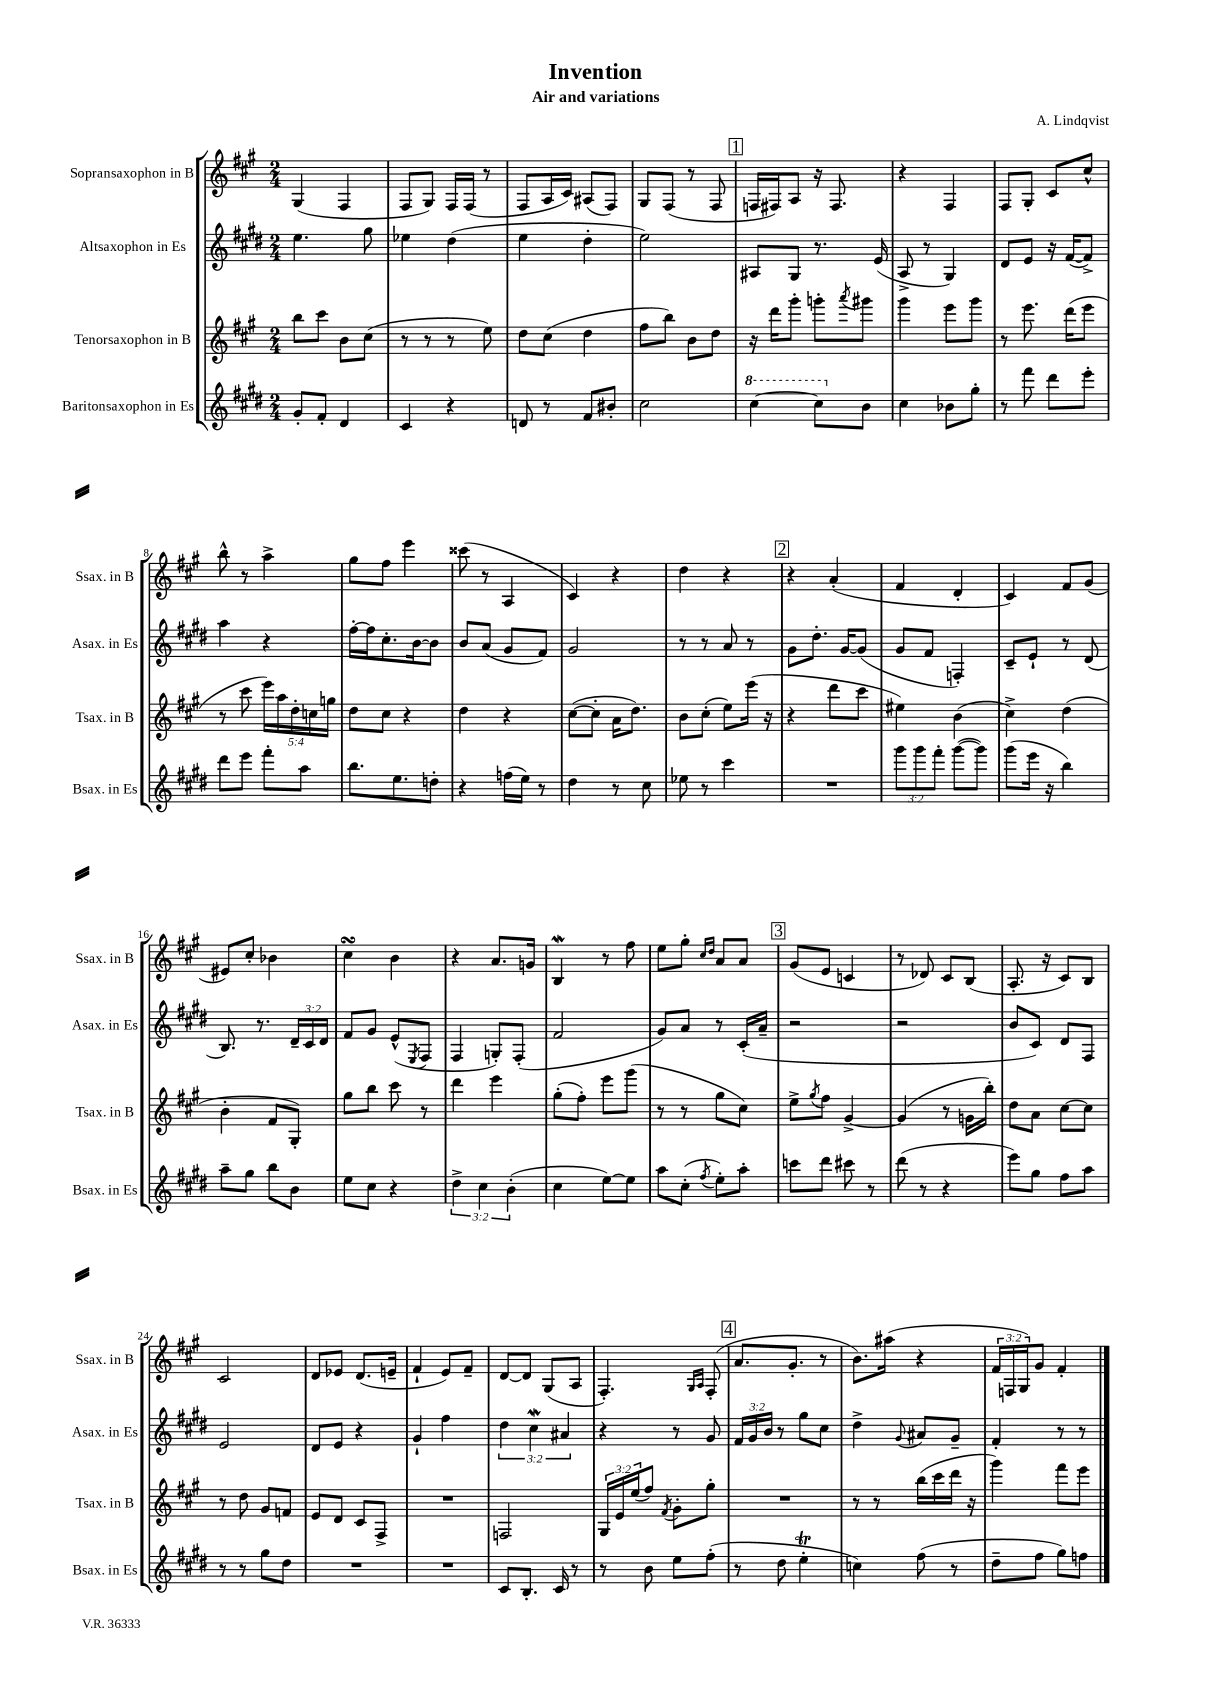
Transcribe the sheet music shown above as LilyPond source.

\header { title = "Invention" composer = "A. Lindqvist" subtitle = "Air and variations" }
<<
\new StaffGroup <<
\new Staff = "s0" \with { instrumentName = "Sopransaxophon in B" shortInstrumentName = "Ssax. in B" } {
    \clef treble \key a \major \numericTimeSignature \time 2/4 \override Staff.TupletNumber.text = #tuplet-number::calc-fraction-text
    gis4( fis4 |
    fis8 gis8) fis16 fis16( r8 |
    fis8 a16 cis'16) ais8( fis8) |
    gis8 fis8( r8 fis8 |
    \mark \markup { \box "1" } f16 fis16) a8 r16 fis8. |
    r4 fis4 |
    fis8 gis8-. cis'8 cis''8-^ |
    b''8-^ r8 a''4-> |
    gis''8 fis''8 e'''4 |
    cisis'''8( r8 a4 |
    cis'4) r4 |
    d''4 r4 |
    \mark \markup { \box "2" } r4 a'4-.( |
    fis'4 d'4-. |
    cis'4) fis'8 gis'8( |
    eis'8) cis''8-. bes'4 |
    cis''4\turn b'4 |
    r4 a'8. g'16 |
    b4\mordent r8 fis''8 |
    e''8 gis''8-. \grace { cis''16 d''16 } a'8 a'8 |
    \mark \markup { \box "3" } gis'8( e'8 c'4 |
    r8 des'8) cis'8 b8( |
    a8.-. r16 cis'8) b8 |
    cis'2 |
    d'8 ees'8 d'8.( e'16-- |
    fis'4-! e'8) fis'8-- |
    d'8~ d'8 gis8( a8 |
    fis4.-.) \grace { gis16 a16 } fis8-.( |
    \mark \markup { \box "4" } a'8. gis'8.-. r8 |
    b'8.) ais''16( r4 |
    \tuplet 3/2 { fis'16 f16 gis16) } gis'8 fis'4-. \bar "|." |
}
\new Staff = "s1" \with { instrumentName = "Altsaxophon in Es" shortInstrumentName = "Asax. in Es" } {
    \clef treble \key e \major \numericTimeSignature \time 2/4 \override Staff.TupletNumber.text = #tuplet-number::calc-fraction-text
    e''4. gis''8 |
    ees''4 dis''4( |
    e''4 dis''4-. |
    e''2) |
    \mark \markup { \box "1" } ais8 gis8 r8. e'16( |
    a8-> r8 gis4) |
    dis'8 e'8 r16 fis'16~( fis'8->) |
    a''4 r4 |
    fis''16~-. fis''16 cis''8.-. b'16~ b'8 |
    b'8 a'8( gis'8 fis'8) |
    gis'2 |
    r8 r8 a'8 r8 |
    \mark \markup { \box "2" } gis'8 dis''8.-. gis'16~ gis'8( |
    gis'8 fis'8 f4-.) |
    cis'8-- e'8-! r8 dis'8( |
    b8.) r8. \tuplet 3/2 { dis'16-- cis'16 dis'16 } |
    fis'8 gis'8 e'8-^( \acciaccatura { e8 } fis8 |
    fis4 g8-.) fis8-.( |
    fis'2 |
    gis'8) a'8 r8 cis'16-.( a'16-- |
    \mark \markup { \box "3" } r2 |
    r2 |
    b'8 cis'8) dis'8 fis8 |
    e'2 |
    dis'8 e'8 r4 |
    gis'4-! fis''4 |
    \tuplet 3/2 { dis''4 cis''4\mordent ais'4 } |
    r4 r8 gis'8 |
    \mark \markup { \box "4" } \tuplet 3/2 { fis'16 gis'16 b'16 } r8 gis''8 cis''8 |
    dis''4-> \appoggiatura { gis'8 } ais'8 gis'8-- |
    fis'4-. r8 r8 \bar "|." |
}
\new Staff = "s2" \with { instrumentName = "Tenorsaxophon in B" shortInstrumentName = "Tsax. in B" } {
    \clef treble \key a \major \numericTimeSignature \time 2/4 \override Staff.TupletNumber.text = #tuplet-number::calc-fraction-text
    b''8 cis'''8 b'8 cis''8( |
    r8 r8 r8 e''8) |
    d''8 cis''8( d''4 |
    fis''8 b''8) b'8 d''8 |
    \mark \markup { \box "1" } r16 d'''16 gis'''8-. g'''8-. \acciaccatura { a'''8 } gis'''8 |
    gis'''4 e'''8 gis'''8 |
    r8 e'''8. d'''16( e'''8 |
    r8 cis'''8 \tuplet 5/4 { e'''16) a''16 d''16-. c''16 g''16 } |
    d''8 cis''8 r4 |
    d''4 r4 |
    cis''8~( cis''8-. a'16 d''8.) |
    b'8 cis''8-.( e''8) e'''16( r16 |
    \mark \markup { \box "2" } r4 d'''8 cis'''8 |
    eis''4) b'4( |
    cis''4->) d''4( |
    b'4-. fis'8 gis8-.) |
    gis''8 b''8 cis'''8 r8 |
    d'''4 e'''4 |
    gis''8-.( fis''8-.) e'''8 gis'''8( |
    r8 r8 gis''8 cis''8) |
    \mark \markup { \box "3" } e''8-> \acciaccatura { gis''8 } fis''8 gis'4~-> |
    gis'4( r8 g'16 b''16-.) |
    d''8 a'8 cis''8~ cis''8 |
    r8 d''8 gis'8 f'8 |
    e'8 d'8 cis'8 fis8-> |
    R2 |
    f2 |
    \tuplet 3/2 { gis16 e'16 e''16( } fis''8) \acciaccatura { fis'8 } gis'8-. gis''8-. |
    \mark \markup { \box "4" } R2 |
    r8 r8 b''16( cis'''16 d'''16 r16 |
    gis'''4) fis'''8 e'''8 \bar "|." |
}
\new Staff = "s3" \with { instrumentName = "Baritonsaxophon in Es" shortInstrumentName = "Bsax. in Es" } {
    \clef treble \key e \major \numericTimeSignature \time 2/4 \override Staff.TupletNumber.text = #tuplet-number::calc-fraction-text
    gis'8-. fis'8-. dis'4 |
    cis'4 r4 |
    d'8 r8 fis'8 bis'8-. |
    cis''2 |
    \mark \markup { \box "1" } \ottava #1 cis'''4~ cis'''8 \ottava #0 b'8 |
    cis''4 bes'8 gis''8-. |
    r8 fis'''8 dis'''8 e'''8-. |
    dis'''8 e'''8 fis'''8-. a''8 |
    b''8. e''8. d''8-. |
    r4 f''16( e''16) r8 |
    dis''4 r8 cis''8 |
    ees''8 r8 cis'''4 |
    \mark \markup { \box "2" } R2 |
    \tuplet 3/2 { gis'''8 gis'''8 fis'''8-. } gis'''8~( gis'''8) |
    gis'''8( e'''16 r16 b''4) |
    a''8-- gis''8 b''8 b'8 |
    e''8 cis''8 r4 |
    \tuplet 3/2 { dis''4-> cis''4 b'4-.( } |
    cis''4 e''8~) e''8 |
    a''8 cis''8-.( \acciaccatura { fis''8 } e''8-.) a''8-. |
    \mark \markup { \box "3" } c'''8 dis'''8 cis'''8 r8 |
    dis'''8( r8 r4 |
    e'''8) gis''8 fis''8 a''8 |
    r8 r8 gis''8 dis''8 |
    R2 |
    R2 |
    cis'8 b8.-. cis'16 r8 |
    r8 b'8 e''8 fis''8-.( |
    \mark \markup { \box "4" } r8 dis''8 e''4-.\trill |
    c''4) fis''8( r8 |
    dis''8-- fis''8 gis''8) f''8 \bar "|." |
}
>>
>>
